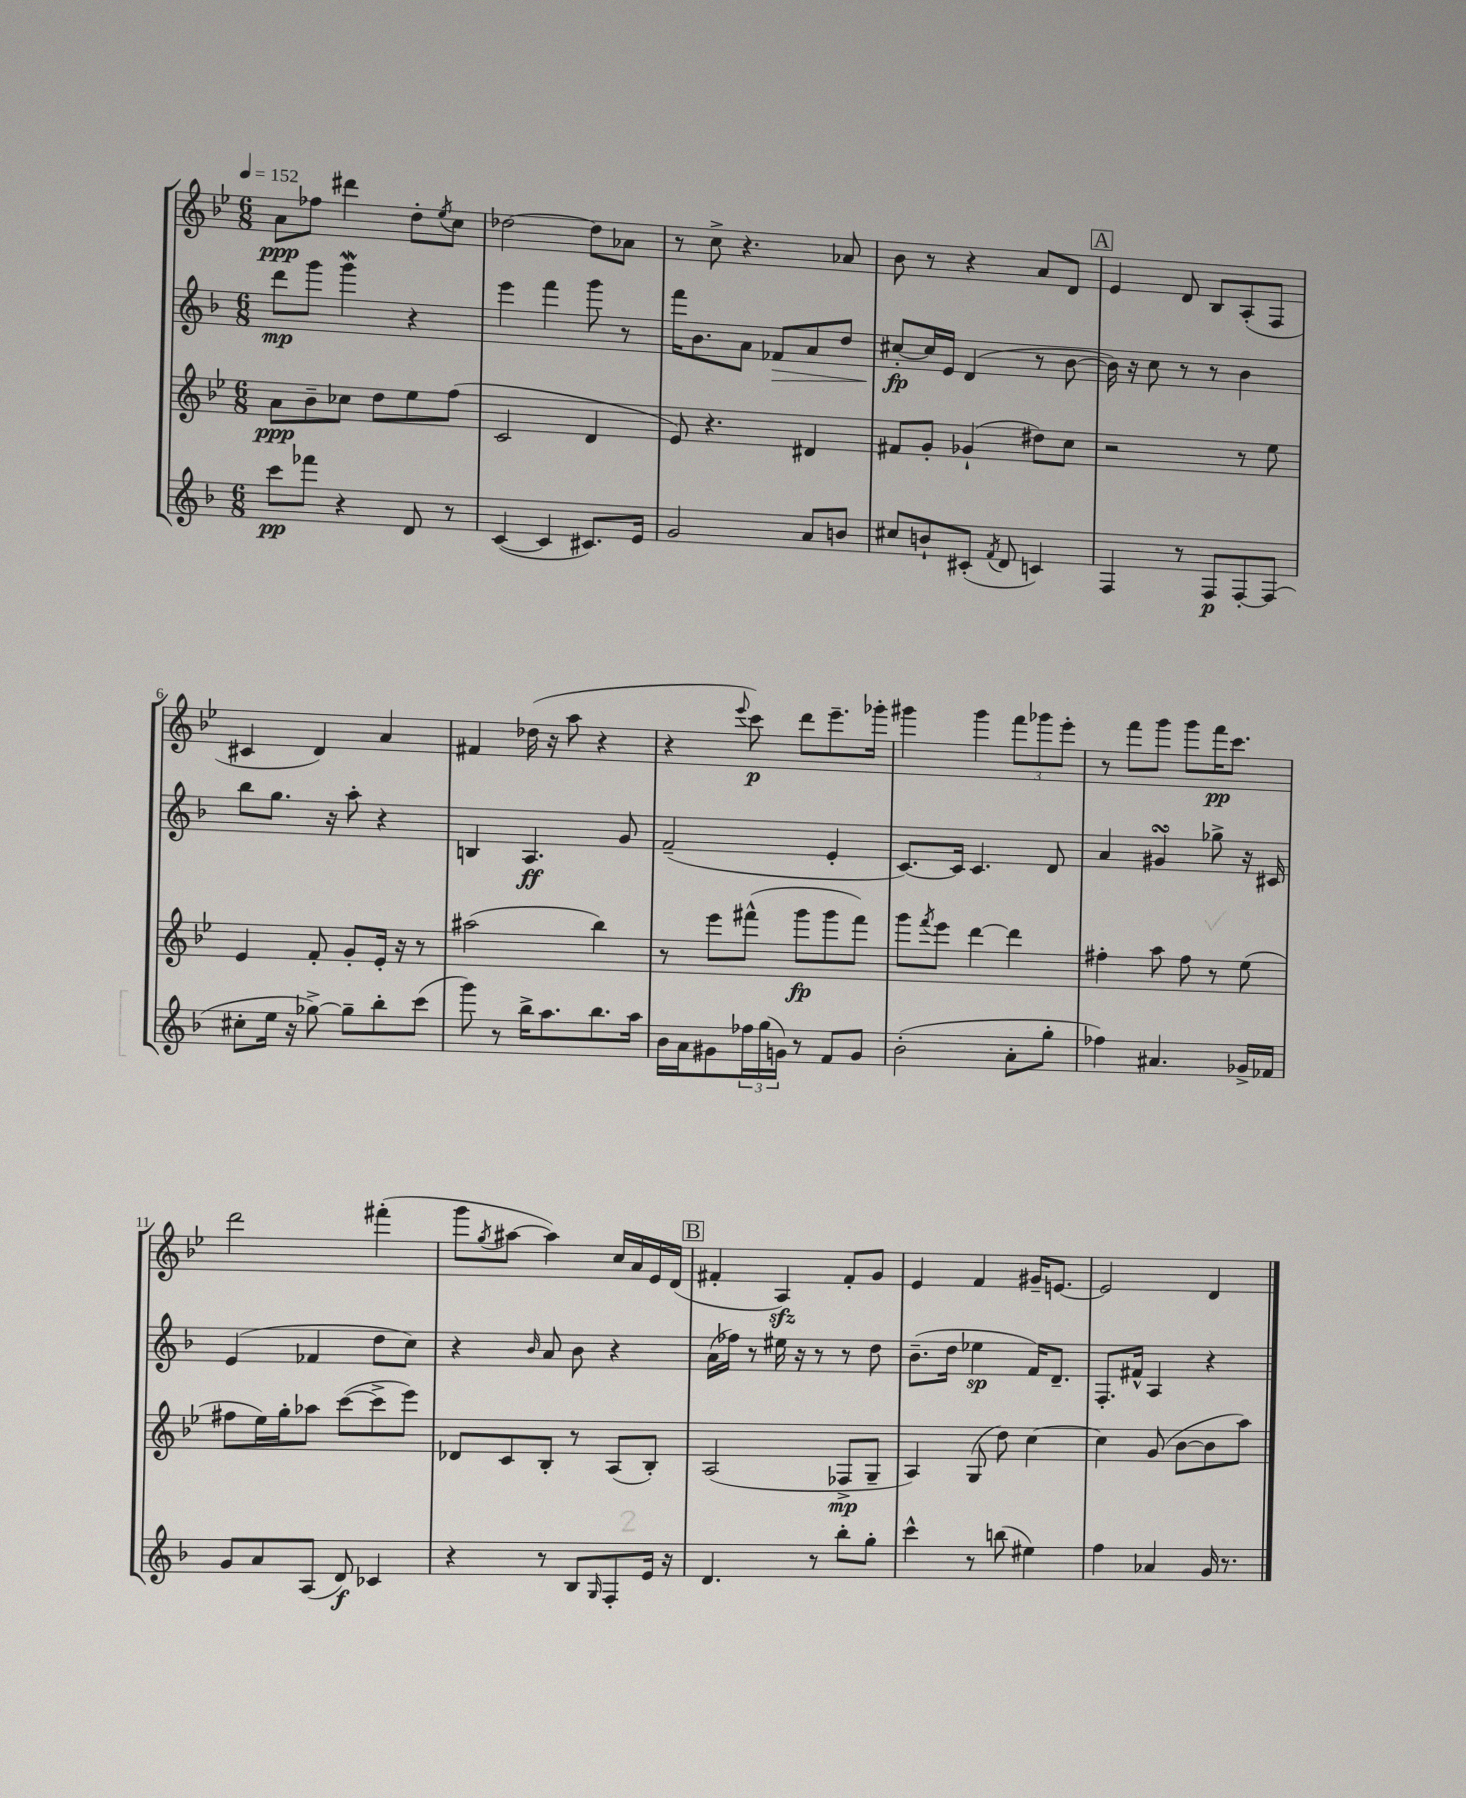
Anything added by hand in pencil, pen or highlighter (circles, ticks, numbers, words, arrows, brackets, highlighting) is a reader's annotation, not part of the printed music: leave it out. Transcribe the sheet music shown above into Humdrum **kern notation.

**kern	**dynam	**kern	**dynam	**kern	**dynam	**kern	**dynam
*part4	*part4	*part3	*part3	*part2	*part2	*part1	*part1
*staff4	*staff4	*staff3	*staff3	*staff2	*staff2	*staff1	*staff1
*clefG2	*	*clefG2	*	*clefG2	*	*clefG2	*
*k[b-]	*	*k[b-e-]	*	*k[b-]	*	*k[b-e-]	*
*M6/8	*	*M6/8	*	*M6/8	*	*M6/8	*
*MM152	*	*MM152	*	*MM152	*	*MM152	*
=1	=1	=1	=1	=1	=1	=1	=1
8ccc\L	pp	8a\L	ppp	8ddd\L	mp	8a\L	ppp
8fff-X\J	.	8b-~\	.	8ggg\J	.	8ff-X\J	.
4r	.	8cc-X\J	.	4gggW\	.	4ddd#X\	.
.	.	8dd\L	.	.	.	.	.
8d/	.	8ee-\	.	4r	.	8dd'\L	.
.	.	.	.	.	.	8qee-/	.
8r	.	(8ff\J	.	.	.	8cc\J	.
=2	=2	=2	=2	=2	=2	=2	=2
([4c/	.	2c/	.	4eee\	.	[2dd-X\	.
4c/]	.	.	.	4fff\	.	.	.
8.c#X/L)	.	4d/	.	8ggg\	.	8dd-\L]	.
.	.	.	.	8r	.	8a-X\J	.
16e/Jk	.	.	.	.	.	.	.
=3	=3	=3	=3	=3	=3	=3	=3
2g/	.	8e-/)	.	16fff\KL	.	8r	.
.	.	.	.	8.b-\	.	.	.
.	.	4.r	.	.	.	8cc^\	.
.	.	.	.	8a\J	.	4.r	.
!	!	!	!	!	!LO:HP:b	!	!
.	.	.	.	8f-X/L	>	.	.
8a/L	.	4d#X/	.	8a/	.	.	.
8bn/J	.	.	.	8dd/J	.	8a-X/	.
=4	=4	=4	=4	=4	=4	=4	=4
8cc#X/L	.	8f#X/L	.	[8cc#X'/L	fp	8b-\	.
8bn`/	.	8g'/J	.	16cc#/L]	]	8r	.
.	.	.	.	16e/JJ	.	.	.
(8c#X'/J	.	(4g-X`/	.	(4d/	.	4r	.
8qf/	.	.	.	.	.	.	.
8d/	.	.	.	.	.	.	.
4cn/)	.	8dd#X\L)	.	8r	.	8a/L	.
.	.	8cc\J	.	[8b-\	.	8d/J	.
!!LO:REH:place=s1:t=A
=5	=5	=5	=5	=5	=5	=5	=5
4F/	.	2r	.	16b-\])	.	4e-/	.
.	.	.	.	16r	.	.	.
.	.	.	.	8cc\	.	.	.
8r	.	.	.	8r	.	8d/	.
8F/L	p	.	.	8r	.	8B-/L	.
[8F'/	.	8r	.	4b-\	.	(8A'/	.
(8F/J]	.	8ee-\	.	.	.	8F/J	.
!!LO:LB:g=z
=6	=6	=6	=6	=6	=6	=6	=6
8cc#X'\L	.	4e-/	.	8bb-\L	.	4c#X/	.
16ee\Jk	.	.	.	8.gg\J	.	.	.
16r	.	.	.	.	.	.	.
[8gg-X^\)	.	8f'/	.	.	.	4d/)	.
.	.	.	.	16r	.	.	.
8gg-~\L]	.	8g'/L	.	8aa'\	.	.	.
8bb-'\	.	16e-'/Jk	.	4r	.	4a/	.
.	.	16r	.	.	.	.	.
(8ccc\J	.	8r	.	.	.	.	.
=7	=7	=7	=7	=7	=7	=7	=7
8ggg\)	.	(2aa#X\	.	4Bn/	.	4f#X/	.
8r	.	.	.	.	.	.	.
16bb-^\KL	.	.	.	4.A/	ff	(16dd-X\	.
8.aa\	.	.	.	.	.	16r	.
.	.	.	.	.	.	8aa\	.
8.bb-\	.	4bb-\)	.	.	.	4r	.
.	.	.	.	8g/	.	.	.
16aa\Jk	.	.	.	.	.	.	.
=8	=8	=8	=8	=8	=8	=8	=8
16b-\LL	.	8r	.	(2f~/	.	4r	.
16a\J	.	.	.	.	.	.	.
8g#X\	.	8eee-\L	.	.	.	.	.
.	.	.	.	.	.	8qqeee-/	.
24ff-X\L	.	(8fff#X^^\J	.	.	.	8ccc\)	p
(24gg\	.	.	.	.	.	.	.
24gn\JJ)	.	.	.	.	.	.	.
8r	.	8ggg\L	fp	.	.	8ddd\L	.
8f/L	.	8ggg\	.	4e'/	.	8.eee-~\	.
8g/J	.	8fff#\J)	.	.	.	.	.
.	.	.	.	.	.	16ggg-X'\Jk	.
=9	=9	=9	=9	=9	=9	=9	=9
(2b-'\	.	8ggg\L	.	[8.c/L)	.	4ggg#X\	.
.	.	8qfff/	.	.	.	.	.
.	.	8eee-\J	.	.	.	.	.
.	.	.	.	16c/Jk]	.	.	.
.	.	[4ddd\	.	4.c/	.	4ggg#\	.
8a'\L	.	4ddd\]	.	.	.	12fff\L	.
.	.	.	.	.	.	12ggg-X\	.
8gg'\J	.	.	.	8d/	.	.	.
.	.	.	.	.	.	12eee-'\J	.
=10	=10	=10	=10	=10	=10	=10	=10
4ff-X\)	.	4ff#X'\	.	4a/	.	8r	.
.	.	.	.	.	.	8fff\L	.
4.a#X/	.	8aa\	.	4g#XsSsS/	.	8ggg\J	.
.	.	8ff#\	.	.	.	8ggg\L	.
.	.	8r	.	8gg-X^\	.	16fff\K	pp
.	.	.	.	.	.	8.ccc\J	.
16g-X^/LL	.	(8ee-\	.	16r	.	.	.
16f-X/JJ	.	.	.	16c#X/	.	.	.
!!LO:LB:g=z
=11	=11	=11	=11	=11	=11	=11	=11
8g/L	.	8ff#X\L	.	(4e/	.	2ddd\	.
8a/	.	16ee-\L)	.	.	.	.	.
.	.	16gg'\J	.	.	.	.	.
(8A/J	.	8aa-X\J	.	4f-X/	.	.	.
8d/)	f	([8ccc\L	.	.	.	.	.
4c-X/	.	8ccc^\]	.	8dd\L	.	(4fff#X'\	.
.	.	8eee-\J)	.	8cc\J)	.	.	.
=12	=12	=12	=12	=12	=12	=12	=12
4r	.	8d-X/L	.	4r	.	8ggg\L	.
.	.	.	.	.	.	8qgg/	.
.	.	8c/	.	.	.	[8aa#X\J	.
.	.	.	.	16qqb-/	.	.	.
8r	.	8B-'/J	.	8a/	.	4aa#\])	.
8B-/L	.	8r	.	8b-\	.	.	.
16qqG/	.	.	.	.	.	.	.
8F'/	.	(8A/L	.	4r	.	16cc/LL	.
.	.	.	.	.	.	16a/	.
16e/Jk	.	8B-'/J)	.	.	.	16e-/	.
16r	.	.	.	.	.	(16d/JJ	.
!!LO:REH:place=s1:t=B
=13	=13	=13	=13	=13	=13	=13	=13
4.d/	.	(2A/	.	(16a\LL	.	4f#X'/	.
.	.	.	.	16ff-X\JJ)	.	.	.
.	.	.	.	8r	.	.	.
.	.	.	.	16ee#X\	.	4Azz/)	.
.	.	.	.	16r	.	.	.
8r	.	.	.	8r	.	.	.
8bb-'\L	.	8F-X^/L	mp	8r	.	8f#'/L	.
8gg'\J	.	8G~/J	.	8dd\	.	8g/J	.
=14	=14	=14	=14	=14	=14	=14	=14
4ccc^^\	.	4A/)	.	(8.b-~\L	.	4e-/	.
.	.	.	.	16dd\Jk	.	.	.
8r	.	(8G/	.	4ee-X\	sp	4f/	.
(8bbn\	.	8dd\)	.	.	.	.	.
4ee#X\)	.	[4cc\	.	16f/KL)	.	16g#X~/KL	.
.	.	.	.	8.d~/J	.	[8.en/J	.
=15	=15	=15	=15	=15	=15	=15	=15
4ff\	.	4cc\]	.	8.F'/L	.	2e/]	.
.	.	.	.	16f#X^^/Jk	.	.	.
4a-X/	.	(8g/	.	4A/	.	.	.
.	.	[8b-\L	.	.	.	.	.
16g/	.	8b-\]	.	4r	.	4d/	.
8.r	.	.	.	.	.	.	.
.	.	8aa\J)	.	.	.	.	.
==	==	==	==	==	==	==	==
*-	*-	*-	*-	*-	*-	*-	*-
